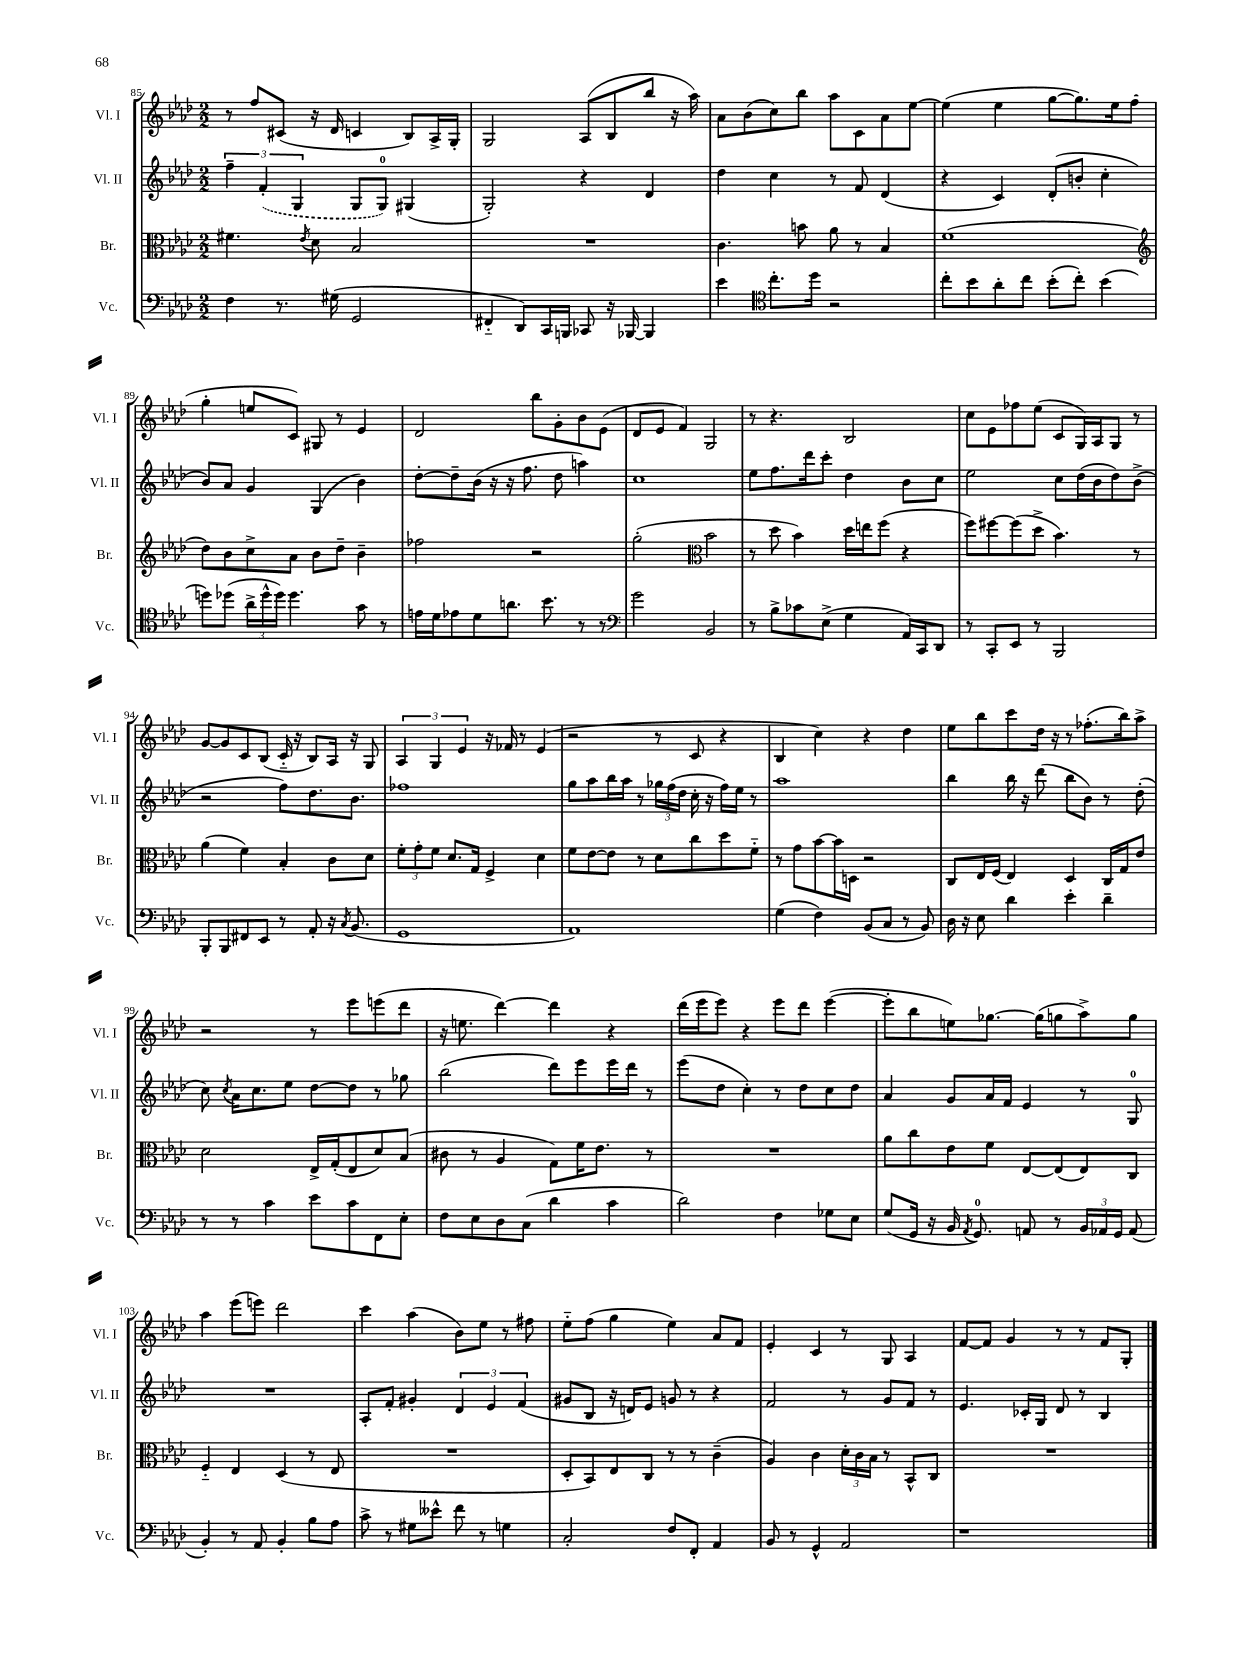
<<
\new StaffGroup <<
\new Staff = "s0" \with { instrumentName = "Vl. I" shortInstrumentName = "Vl. I" } {
    \clef treble \key aes \major \numericTimeSignature \time 2/2
    \autoBeamOff r8 f''8[ cis'8]( r16 des'16 c'4 bes8[) aes16-> g16]-. |
    g2 aes8[( bes8 bes''8] r16 aes''16) |
    aes'8[ bes'8( c''8) bes''8] aes''8[ c'8 aes'8 ees''8]~ |
    ees''4( ees''4 g''8[~ g''8.) ees''16 f''8]( |
    g''4-. e''8[ c'8]) gis8 r8 ees'4 |
    des'2 bes''8[ g'8-. bes'8 ees'8]( |
    des'8[ ees'8] f'4) g2 |
    r8 r4. bes2 |
    c''8[ ees'8 fes''8 ees''8]( c'8[ g16) aes16 g8] r8 |
    g'8[~ g'8 c'8 bes8]( c'16-_ r16 bes8[) aes16] r16 g8 |
    \tuplet 3/2 { aes4 g4 ees'4 } r16 fes'16 r8 ees'4( |
    r2 r8 c'8 r4 |
    bes4 c''4) r4 des''4 |
    ees''8[ bes''8 c'''8 des''16] r16 r8 fes''8.[-.( bes''16) aes''8]-> |
    r2 r8 ees'''8[ e'''8( des'''8] |
    r16 e''8. des'''4~) des'''4 r4 |
    des'''16[( ees'''16 ees'''8]) r4 ees'''8[ des'''8] ees'''4~( |
    ees'''8[-. bes''8 e''8) ges''8.]~ ges''16[( g''8 aes''8->) g''8] |
    aes''4 ees'''8[( e'''8]) des'''2 |
    c'''4 aes''4( bes'8[) ees''8] r8 fis''8 |
    ees''8[-_ f''8]( g''4 ees''4) aes'8[ f'8] |
    ees'4-. c'4 r8 g8 aes4 |
    f'8[~ f'8] g'4 r8 r8 f'8[ g8]-. \bar "|." |
}
\new Staff = "s1" \with { instrumentName = "Vl. II" shortInstrumentName = "Vl. II" } {
    \clef treble \key aes \major \numericTimeSignature \time 2/2
    \autoBeamOff \tuplet 3/2 { f''4-- \once \slurDashed f'4-.( g4 } g8[ g8]-0) gis4( |
    g2-.) r4 des'4 |
    des''4 c''4 r8 f'8 des'4( |
    r4 c'4) des'8[-.( b'8]-. c''4-. |
    bes'8[) aes'8] g'4 g4( bes'4) |
    des''8[~-. des''8-- bes'16]( r16 r16 f''8. des''8 a''4) |
    c''1 |
    ees''8[ f''8. des'''16 c'''8]-. des''4 bes'8[ c''8] |
    ees''2 c''8[ des''16( bes'16 des''8) bes'8]->( |
    r2 f''8[) des''8. bes'8.] |
    fes''1 |
    g''8[ aes''8 bes''16 aes''16] r8 \tuplet 3/2 { ges''16[ f''16( des''16] } c''16-. r16 f''16[) ees''16] r8 |
    aes''1 |
    bes''4 bes''16 r16 des'''8( bes''8[ bes'8]) r8 des''8-.( |
    c''8) \acciaccatura { c''8 } aes'16[ c''8. ees''8] des''8[~ des''8] r8 ges''8 |
    bes''2( des'''8[) ees'''8 ees'''16 des'''16] r8 |
    ees'''8[( des''8] c''4-.) r8 des''8[ c''8 des''8] |
    aes'4 g'8[ aes'16 f'16] ees'4 r8 g8-0 |
    R1 |
    aes8[-. f'8]-. gis'4-. \tuplet 3/2 { des'4 ees'4 f'4( } |
    gis'8[ bes8] r16 d'16[) ees'8] g'8 r8 r4 |
    f'2 r8 g'8[ f'8] r8 |
    ees'4. ces'16[-. g16] des'8 r8 bes4 \bar "|." |
}
\new Staff = "s2" \with { instrumentName = "Br." shortInstrumentName = "Br." } {
    \clef alto \key aes \major \numericTimeSignature \time 2/2
    \autoBeamOff fis'4. \acciaccatura { ees'8 } des'8 bes2 |
    R1 |
    c'4. b'8 aes'8 r8 bes4 |
    f'1( |
    \clef treble des''8[) bes'8 c''8-> aes'8] bes'8[ des''8]-- bes'4-- |
    fes''2 r2 |
    g''2-.( \clef alto bes'2 |
    r8 des''8 bes'4) des''16[ e''16 f''8]( r4 |
    f''8[) fis''8~ fis''8( des''8]-> bes'4.) r8 |
    aes'4( f'4) bes4-. c'8[ des'8] |
    \tuplet 3/2 { f'8[-. g'8-. f'8] } des'8.[ g16] f4-> des'4 |
    f'8[ ees'8~ ees'8] r8 des'8[ c''8 des''8 f'8]-_ |
    r8 g'8[ bes'8~ bes'16 d16] r2 |
    c8[ ees16 f16]( ees4) des4 c16[ g16 ees'8] |
    des'2 ees16[-> g16-.( ees8 des'8) bes8]( |
    cis'8 r8 aes4 g8[) f'16 ees'8.] r8 |
    R1 |
    aes'8[ c''8 ees'8 f'8] ees8[~ ees8( ees8) c8] |
    f4-_ ees4 des4( r8 ees8 |
    R1 |
    des8[-. bes,8) ees8 c8] r8 r8 c'4--( |
    aes4) c'4 \tuplet 3/2 { des'16[-. c'16 bes16] } r8 bes,8[-^ c8] |
    R1 \bar "|." |
}
\new Staff = "s3" \with { instrumentName = "Vc." shortInstrumentName = "Vc." } {
    \clef bass \key aes \major \numericTimeSignature \time 2/2
    \autoBeamOff f4 r8. gis16( g,2 |
    fis,4-_ des,8[) c,16 b,,16] ces,8 r16 bes,,16~ bes,,4 |
    ees'4 \clef tenor c''8.[-. des''16] r2 |
    c''8[-. bes'8 aes'8-. c''8] bes'8[-.( c''8]-.) bes'4( |
    d''8[) des''8]( \tuplet 3/2 { aes'16[-> des''16-^ des''16]) } des''4. g'8 r8 |
    e'16[ des'16 ees'8 des'8 a'8.] bes'8. r8 r8 |
    \clef bass g'2 bes,2 |
    r8 bes8[-> ces'8 ees8]->( g4 aes,16[) c,16 des,8] |
    r8 c,8[-. ees,8] r8 bes,,2 |
    bes,,8[-. bes,,8 fis,8 ees,8] r8 aes,8-. r16 \acciaccatura { c8 } bes,8.( |
    g,1 |
    aes,1) |
    g4( f4) bes,8[( c8] r8 bes,8) |
    des16 r16 ees8 des'4 ees'4-. des'4-- |
    r8 r8 c'4 ees'8[ c'8 f,8 ees8]-. |
    f8[ ees8 des8 c8]( des'4 c'4 |
    des'2) f4 ges8[ ees8] |
    g8[( g,16] r16 bes,16 \acciaccatura { aes,8 } g,8.-0) a,8 r8 \tuplet 3/2 { bes,16[ aes,16 g,16] } aes,8( |
    bes,4-.) r8 aes,8 bes,4-. bes8[ aes8] |
    c'8-> r8 gis8[ eeses'8]-^ f'8 r8 g4 |
    c2-. f8[ f,8]-. aes,4 |
    bes,8 r8 g,4-^ aes,2 |
    r1 \bar "|." |
}
>>
>>
\layout { \context { \Score currentBarNumber = #85 } }
